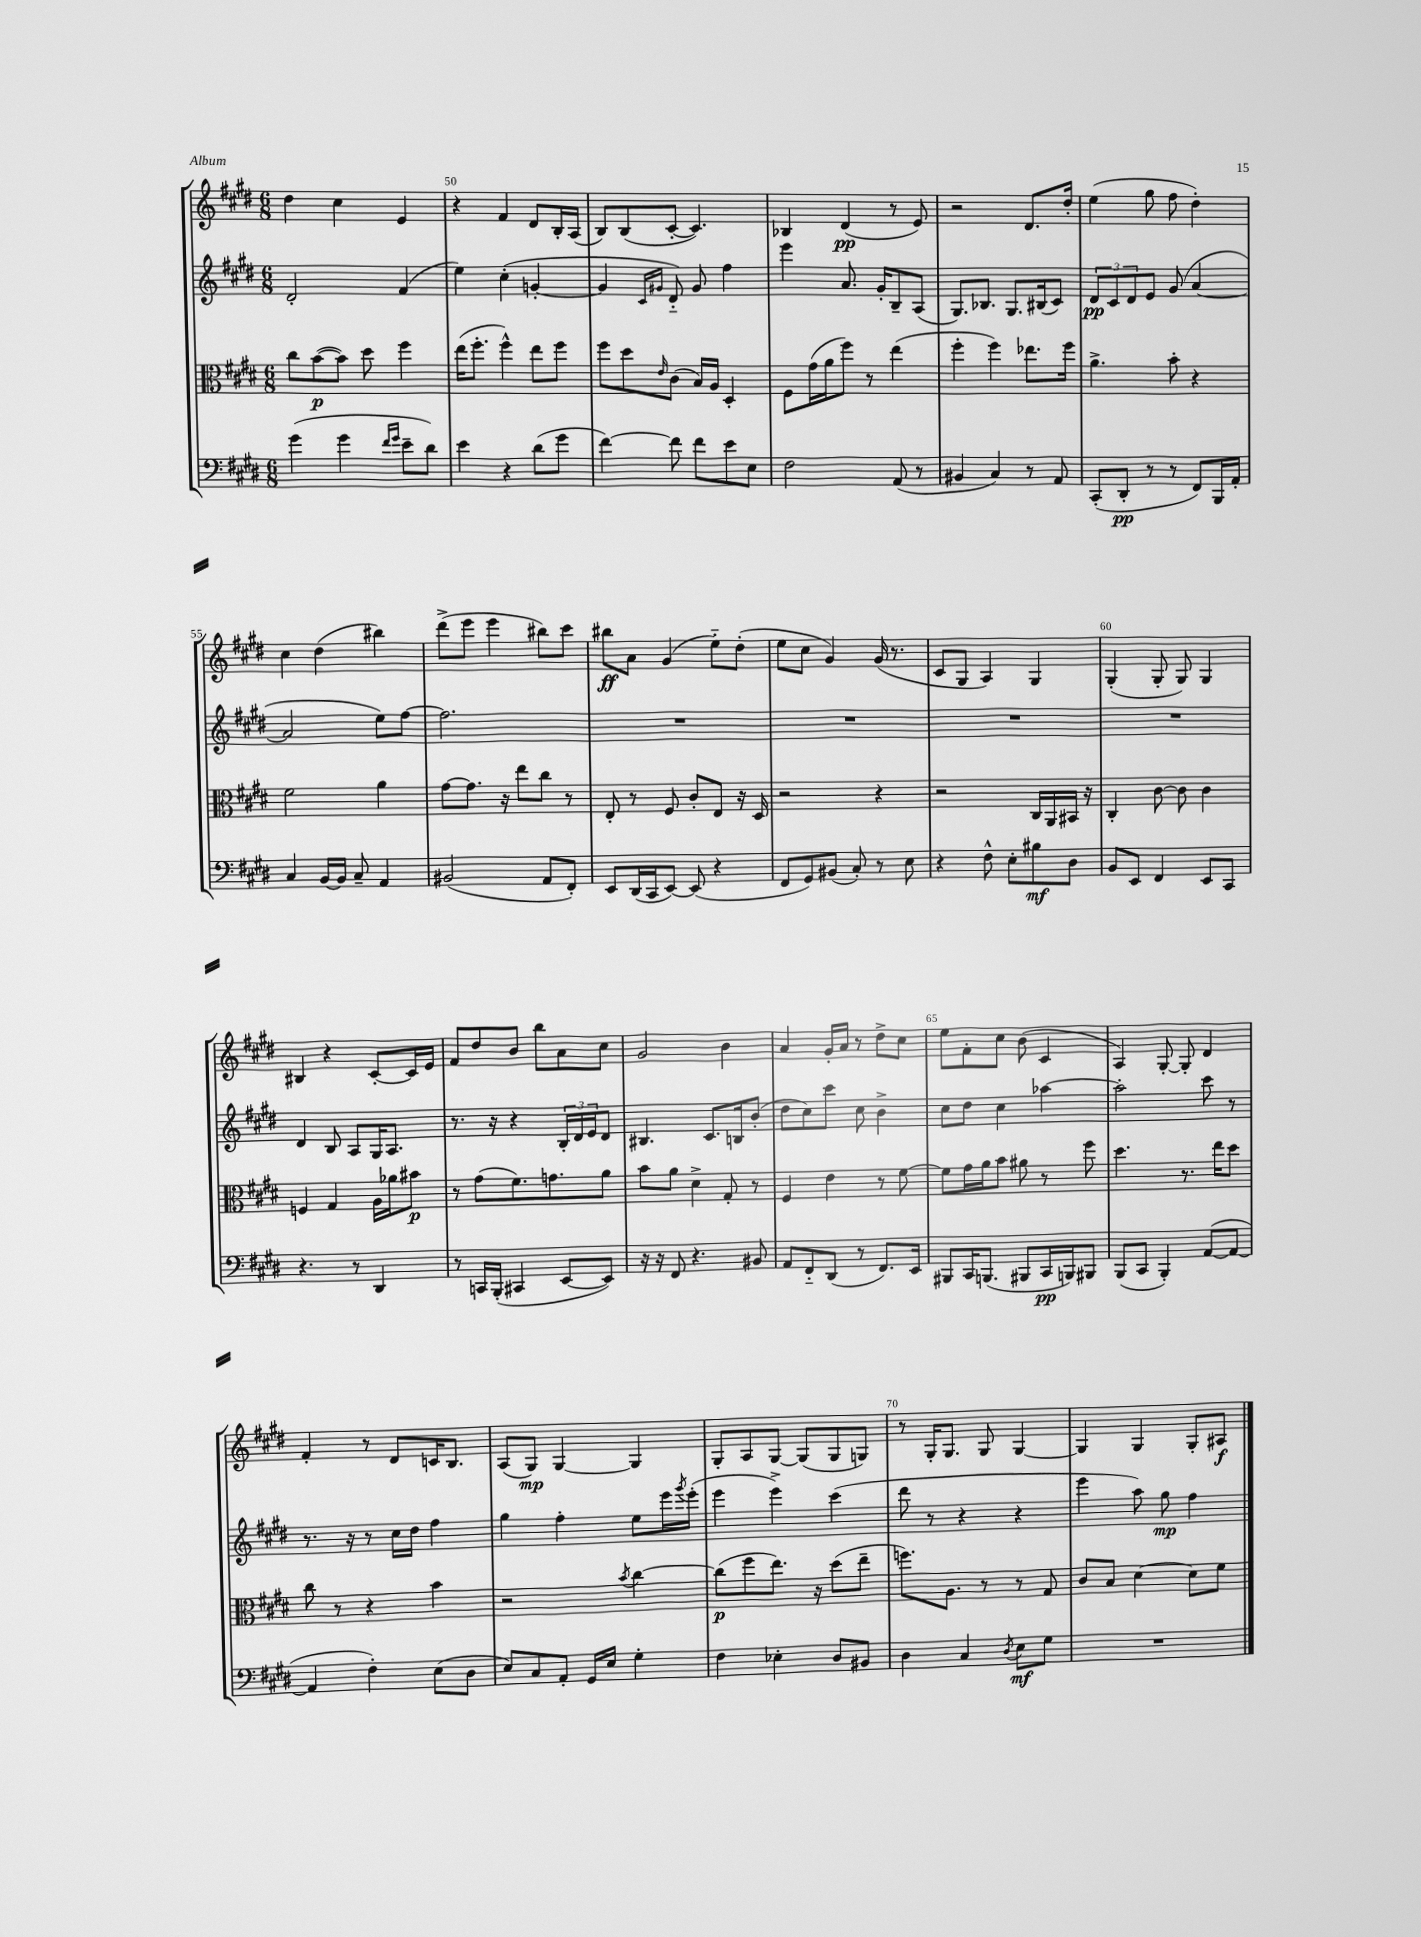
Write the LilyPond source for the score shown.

<<
\new StaffGroup <<
\new Staff = "s0" {
    \clef treble \key e \major \numericTimeSignature \time 6/8
    dis''4 cis''4 e'4 |
    r4 fis'4 dis'8 b16-. a16( |
    b8) b8( cis'8~-. cis'4.) |
    bes4 dis'4\pp( r8 e'8) |
    r2 dis'8. dis''16-. |
    e''4( gis''8 fis''8 dis''4-.) |
    cis''4 dis''4( bis''4) |
    dis'''8->( e'''8 e'''4 bis''8) cis'''8 |
    bis''8\ff a'8 gis'4( e''8-_) dis''8-.( |
    e''8 cis''8 gis'4) gis'16( r8. |
    cis'8 gis8 a4) gis4 |
    gis4-.( gis8-. gis8) gis4 |
    bis4 r4 cis'8~-. cis'16 e'16 |
    fis'8 dis''8 b'8 b''8 a'8 cis''8 |
    gis'2 b'4 |
    a'4 gis'16-. a'16 r8 dis''8-> cis''8 |
    e''8 fis'8-. cis''8 b'8( cis'4 |
    a4) gis8~-. gis8-. dis'4 |
    fis'4-. r8 dis'8 c'16 b8. |
    a8( gis8\mp) gis4~ gis4 |
    gis8-. a8 gis8~ gis8( gis8 g8) |
    r8 gis16-. gis8. gis8 gis4~ |
    gis4 gis4 gis8-. ais8\f \bar "|." |
}
\new Staff = "s1" {
    \clef treble \key e \major \numericTimeSignature \time 6/8
    dis'2-. fis'4( |
    e''4) cis''4-.( g'4~-. |
    g'4 \grace { cis'16 gis'16 } dis'8-_) gis'8 fis''4 |
    e'''4 a'8. gis'16-. b8-- a8( |
    gis8.) bes8. gis8. bis16( cis'8) |
    \tuplet 3/2 { dis'8\pp cis'8 dis'8 } e'8 gis'8( a'4~ |
    a'2 e''8) fis''8~ |
    fis''2. |
    R2. |
    R2. |
    R2. |
    R2. |
    dis'4 b8 a8 gis16 a8. |
    r8. r16 r4 \tuplet 3/2 { b16-. dis'16 e'16 } dis'8 |
    bis4. cis'8. b16 b'8-.( |
    dis''8 cis''8) cis'''8 cis''8 b'4-> |
    cis''8 dis''8 cis''4 aes''4~ |
    aes''2-. cis'''8 r8 |
    r8. r16 r8 cis''16 dis''16 fis''4 |
    gis''4 fis''4-. e''8 e'''16 \acciaccatura { gis'''8 } e'''16-.( |
    e'''4 e'''4->) cis'''4( |
    dis'''8 r8 r4 r4 |
    e'''4 a''8) gis''8\mp fis''4 \bar "|." |
}
\new Staff = "s2" {
    \clef alto \key e \major \numericTimeSignature \time 6/8
    cis''8 b'8~\p( b'8) dis''8 fis''4 |
    e''16( fis''8.-. fis''4-^) e''8 fis''8 |
    fis''8 dis''8 \grace { e'16 } cis'8( b16) a16 dis4-. |
    fis8 gis'16( a'16 fis''8) r8 e''4( |
    fis''4-. fis''4) ees''8. fis''16 |
    a'4.-> b'8-. r4 |
    fis'2 a'4 |
    gis'8~ gis'8. r16 e''8 cis''8 r8 |
    e8-. r8 fis8 cis'8-. e8 r16 dis16 |
    r2 r4 |
    r2 cis16 a,16 bis,16 r16 |
    cis4-. cis'8~ cis'8 cis'4 |
    f4 gis4 a16 aes'16 bis'8\p |
    r8 gis'8( fis'8.) g'8. a'8 |
    b'8 a'8 dis'4-> gis8-. r8 |
    fis4 e'4 r8 fis'8~ |
    fis'8 gis'16 a'16 b'8 ais'8 r8 fis''8 |
    dis''4. r8. e''16 dis''8 |
    cis''8 r8 r4 b'4 |
    r2 \acciaccatura { b'8 } cis''4~ |
    cis''8\p( fis''8 e''8.) r16 dis''8( e''8-- |
    f''8.) a8. r8 r8 gis8 |
    cis'8 b8 dis'4~ dis'8 fis'8 \bar "|." |
}
\new Staff = "s3" {
    \clef bass \key e \major \numericTimeSignature \time 6/8
    gis'4( gis'4 \grace { fis'16 gis'16 } e'8-- dis'8) |
    e'4 r4 dis'8( gis'8 |
    fis'4~) fis'8 fis'8 e'8 e8 |
    fis2 a,8( r8 |
    bis,4 cis4) r8 a,8 |
    cis,8-.( dis,8-.\pp r8 r8 fis,8) b,,16 a,16-. |
    cis4 b,16~ b,16 cis8-- a,4 |
    bis,2( a,8 fis,8-.) |
    e,8 dis,16( cis,16 e,8~) e,8( r4 |
    fis,8 gis,8) bis,8( cis8-.) r8 e8 |
    r4 fis8-^ e8-. bis8\mf dis8 |
    b,8 e,8 fis,4 e,8 cis,8 |
    r4. r8 dis,4 |
    r8 c,16 b,,16-.( cis,4 e,8~ e,8) |
    r16 r16 fis,8 r4. bis,8 |
    a,8 fis,8-_ dis,8( r8 fis,8.) e,16 |
    bis,,8 cis,16 b,,8.( bis,,8 cis,16\pp b,,16) bis,,8 |
    b,,8( cis,8 b,,4-.) a,8~( a,8~ |
    a,4 fis4-.) e8( dis8 |
    e8) cis8 a,8-. gis,16 e16 gis4-. |
    fis4 ees4-. dis8 bis,8 |
    dis4 cis4 \acciaccatura { dis8 } e8\mf gis8 |
    R2. \bar "|." |
}
>>
>>
\layout { \context { \Score currentBarNumber = #49 \override BarNumber.break-visibility = ##(#f #t #t) barNumberVisibility = #(every-nth-bar-number-visible 5) } }
